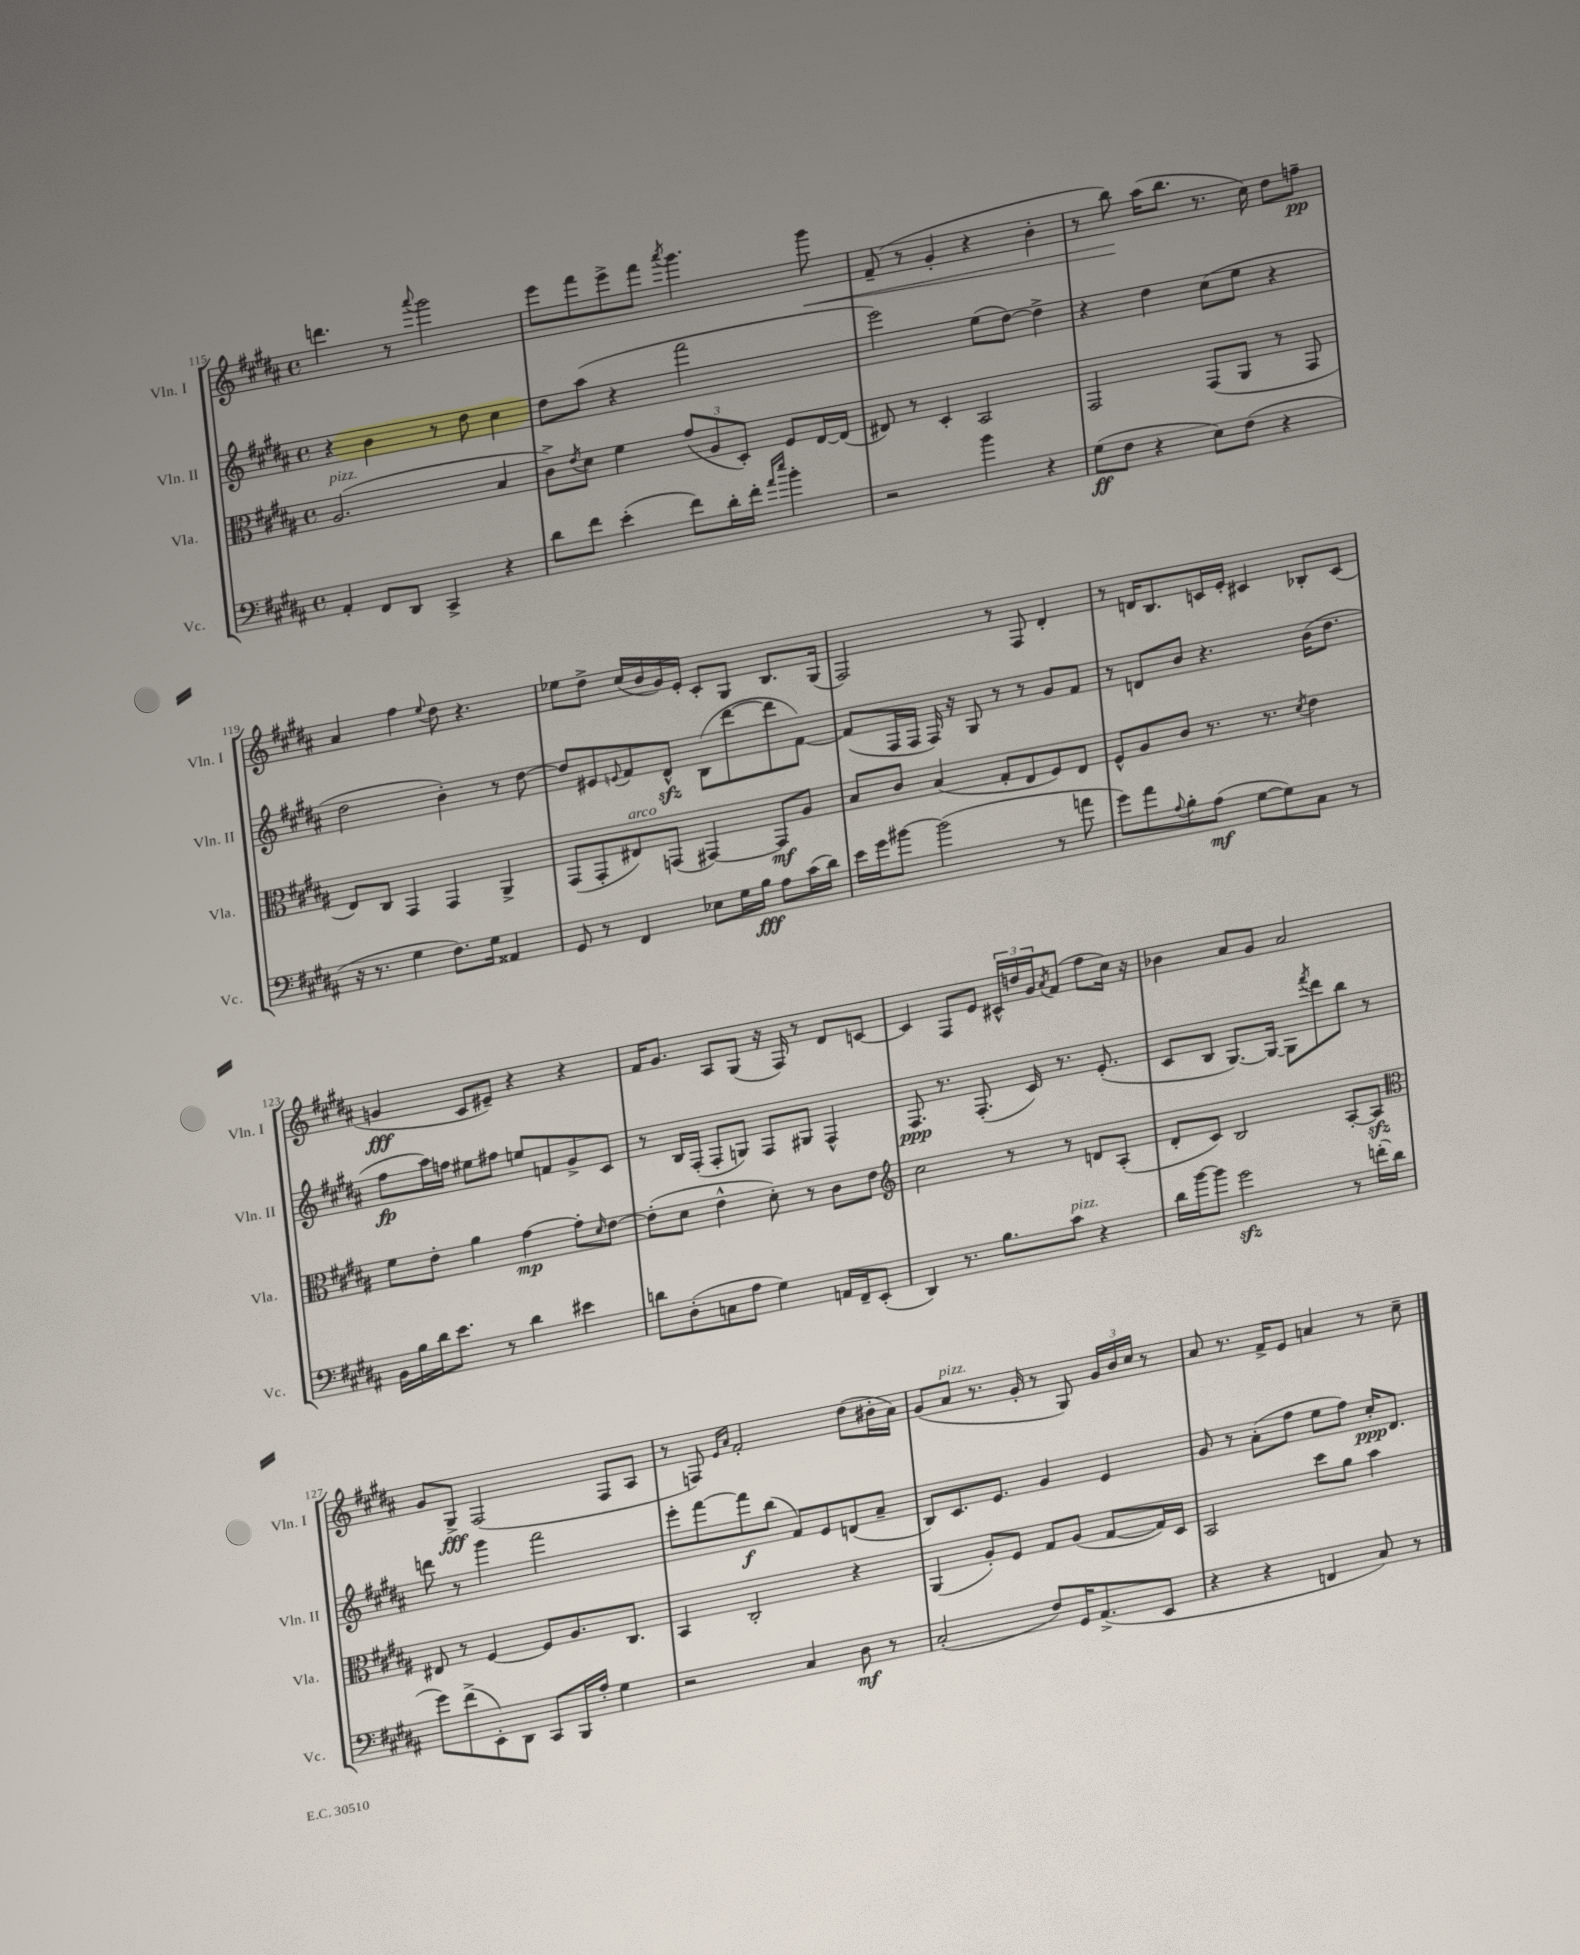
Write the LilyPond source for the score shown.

<<
\new StaffGroup <<
\new Staff = "s0" \with { instrumentName = "Vln. I" shortInstrumentName = "Vln. I" } {
    \clef treble \key b \major \defaultTimeSignature \time 4/4
    d'''4. r8 \appoggiatura { ais'''8 } gis'''2 |
    e'''8 fis'''8 e'''8-> fis'''8 \acciaccatura { ais'''8 } gis'''4. gis'''8\< |
    fis'8--( r8 gis'4-. r4 b'4-. |
    r8 b''8\!) ais''16( b''8. r8. cis''16) dis''8 f''8--\pp |
    ais'4 fis''4 \appoggiatura { e''8 } dis''8 r4. |
    ees''8 dis''8-> cis''16( b'16 gis'16) e'16-. cis'8-. gis8 b8. gis16( |
    fis2) r8 fis8 dis'4-. |
    r8 d'16 b8. c'16 e'16-. cis'4 bes8-. cis'8( |
    g'4\fff cis'8 eis'8--) r4 r4 |
    fis'16 gis'8. ais8 gis8( r16 fis16) r8 dis'8 c'8~ |
    c'4 fis8 e'8 \tuplet 3/2 { cis'16-^ d''16 gis'16 } \acciaccatura { ais'8 } fis'8( fis''8 cis''16) r16 |
    bes'4 ais'8 gis'8 ais'2 |
    gis'8 gis8->\fff fis2( fis8 ais8 |
    r8 f8) \grace { e'16 ais'16 } fis'2-. dis''8( bis'16-. ais'16) |
    gis'8( ais'8^\markup { \italic "pizz." } r8. gis'16-. r8 gis8) \tuplet 3/2 { gis'16 b'16 cis''16 } r8 |
    ais'8 r8. fis'16-> e'8 a'4 r8 cis''8-- \bar "|." |
}
\new Staff = "s1" \with { instrumentName = "Vln. II" shortInstrumentName = "Vln. II" } {
    \clef treble \key b \major \defaultTimeSignature \time 4/4
    r4 b'4 r8 dis''8 cis''4 |
    dis''8 ais''8( r4 fis'''2 |
    e'''2) e''8( dis''8~) dis''4-> |
    r4 dis''4 cis''8( e''8 r4 |
    dis''2 b'4-.) r8 dis''8~ |
    dis''8 eis'8 \appoggiatura { e'8 } fis'8 dis'8-^\sfz b8( dis'''8~ dis'''8 fis'8~) |
    fis'8( fis16 fis16 fis16) r16 gis8 r8 r8 gis'8 fis'8 |
    r8 d'8 b'8 r4. b'16( dis''8. |
    fis''8\fp ais''16) f''16 eis''8 fis''8 e''8 f'8 gis'8-> cis'8 |
    r8 b16 fis16-.( fis8-. g8) fis8 gis8 fis4-^ |
    fis8.\ppp r8. fis8.-.( cis'16) r8. e'8.-.( |
    cis'8 b8 gis8.~) gis16~ gis8 \acciaccatura { fis'''8 } dis'''8 b''8 r8 |
    d'''8 r8 gis'''4 fis'''2 |
    e'''8-. fis'''8~ fis'''8\f b''8( fis'8) e'8 d'8( ais'8-- |
    b8) cis'8. e'8. gis'4 e'4 |
    gis'8 r8 ais'8-.( fis''8 e''8 fis''8) cis''16-.\ppp dis'8. \bar "|." |
}
\new Staff = "s2" \with { instrumentName = "Vla." shortInstrumentName = "Vla." } {
    \clef alto \key b \major \defaultTimeSignature \time 4/4
    ais2.^\markup { \italic "pizz." }( b4 |
    cis'8->) \acciaccatura { e'8 } dis'8 fis'4 \tuplet 3/2 { gis'8( ais8 dis8-.) } fis8 e16~ e16( |
    eis8) r8 dis4-. b,2 |
    gis,2 gis,8( ais,8 r8 gis,8 |
    e8) cis8 gis,4 gis,4 ais,4-> |
    gis,8( gis,8-. eis8^\markup { \italic "arco" }) g,8( gis,4~) gis,8\mf ais8 |
    b8 cis'8 b4( gis8-. e8 fis8) e8 |
    fis8-^ ais8 cis'8 r8. r8. \acciaccatura { dis'8 } e'4 |
    fis'8 e'8-. ais'4 gis'4~\mp gis'8-. \grace { dis'16 } e'8~ |
    e'8-.( dis'8 e'4-^ dis'8-.) r8 cis'8 e'8 |
    \clef treble cis''2 r8 r8 d'8 ais8-.( |
    dis'8-. cis'8) b2 ais8~-. ais8\sfz |
    \clef alto eis8 r8 fis4~ fis8 ais8. cis8. |
    b,4 cis2-. r4 |
    ais,4( ais8-.) fis8 gis8 ais8( gis8~ gis16) dis16 |
    b,2 dis''8 ais'8 b'4 \bar "|." |
}
\new Staff = "s3" \with { instrumentName = "Vc." shortInstrumentName = "Vc." } {
    \clef bass \key b \major \defaultTimeSignature \time 4/4
    ais,4-. fis,8 dis,8 cis,4-> r4 |
    dis'8 fis'8 e'4-.( fis'8) dis'16-. fis'16-. \grace { ais'16 e''16 } b'4-. |
    r2 b'4 r4 |
    gis8\ff( fis8 r4 e8) fis8( r4 |
    r16 r8. gis4 fis8.) gis16 aisis,4 |
    gis,8 r8 fis,4 ees8 gis16 b16\fff ais8 cis'16( dis'16) |
    e'16 gis'16 bis'8~ bis'2( r8 a'8 |
    gis'8) ais'8 \appoggiatura { ais8 } b8-. ais8\mf( gis8~ gis8) cis8 r8 |
    b,16 b16 dis'16 e'8. r8 dis'4 eis'4 |
    d'8 dis8-.( c8 ais8 gis4) a,16 fis,16-- e,8-.( |
    dis,4) r8. b8. cis'8^\markup { \italic "pizz." } r4 |
    dis'16 b'16~ b'8 gis'2\sfz r8 f'16-.( dis'16 |
    gis'8) fis'8->( e,8-.) dis,8 cis,8 b,,16 ais16-. gis4 |
    r2 cis4 dis8\mf r8 |
    cis2-.( fis8) gis,16 ais,8.->( e,8 |
    r4 r4 f,4 cis8) r8 \bar "|." |
}
>>
>>
\layout { \context { \Score currentBarNumber = #115 } }
